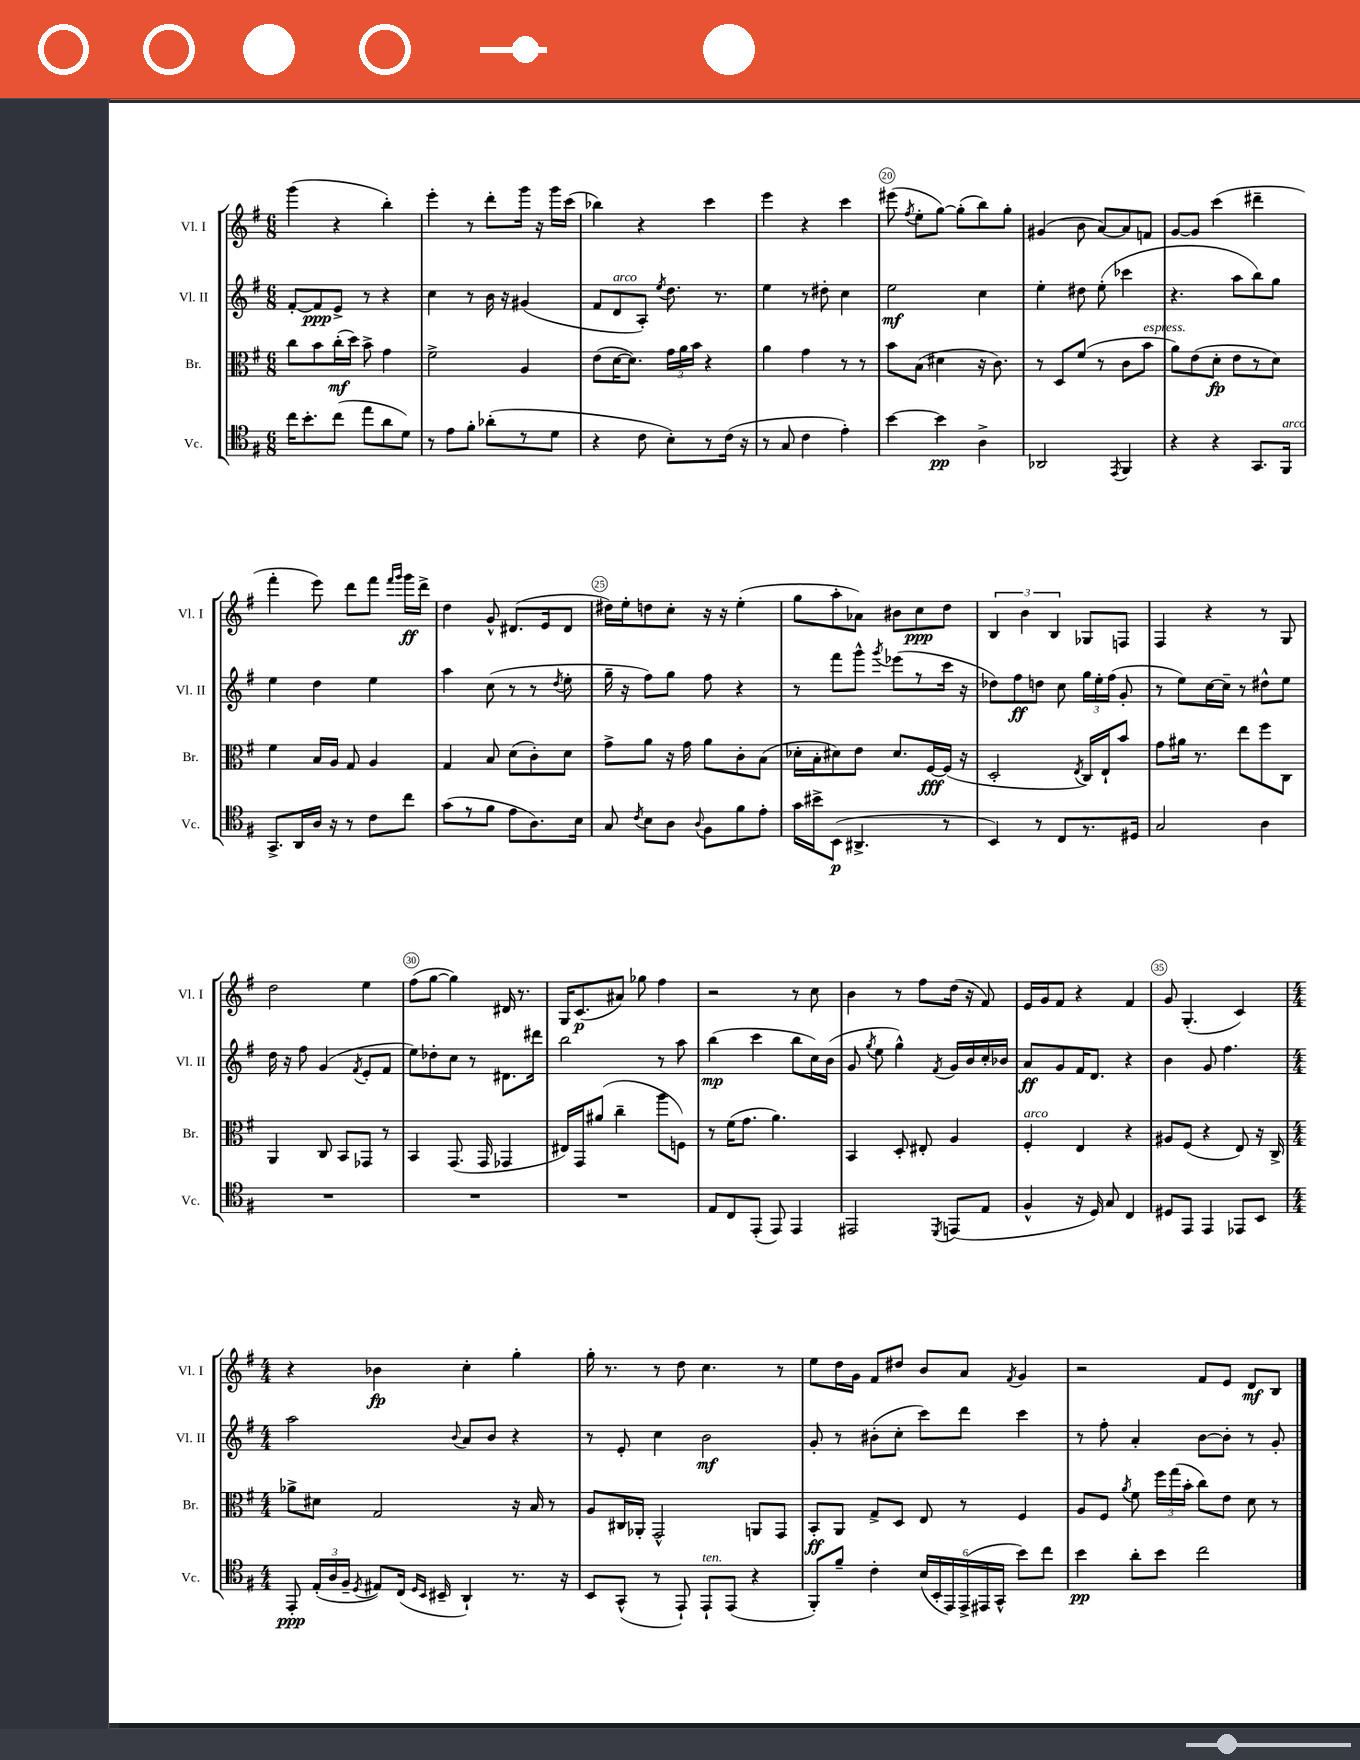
<<
\new StaffGroup <<
\new Staff = "s0" \with { instrumentName = "Vl. I" shortInstrumentName = "Vl. I" } {
    \clef treble \key g \major \numericTimeSignature \time 6/8
    \autoBeamOff g'''4( r4 b''4-.) |
    e'''4-. r8 d'''8[-. g'''16] r16 g'''16[ c'''16]( |
    bes''4) r4 c'''4 |
    e'''4 r4 c'''4 |
    eis'''8( \acciaccatura { fis''8 } e''8[-. g''8]~) g''8[-.( b''8) g''8]-. |
    gis'4( b'8 a'8[~) a'8 f'8] |
    g'8[~ g'8] c'''4( dis'''4-- |
    fis'''4-. e'''8) d'''8[ fis'''8] \grace { fis'''16[ g'''16] } g'''16[\ff d'''16]-> |
    d''4 g'8-^ dis'8.[( e'16 dis'8] |
    dis''16[) e''16-. d''8 c''8]-. r16 r16 e''4-.( |
    g''8[ a''8-. aes'8]) bis'8[ c''8\ppp d''8] |
    \tuplet 3/2 { b4 b'4 b4 } ges8[ f8] |
    fis4 r4 r8 g8 |
    d''2 e''4 |
    fis''8[( g''8]~ g''4) dis'16 r8. |
    g16[ c'8.\p( ais'8]) ges''8 fis''4 |
    r2 r8 c''8 |
    b'4 r8 fis''8[ d''16]( r16 fis'8) |
    e'16[ g'16 fis'8] r4 fis'4 |
    g'8 g4.-.( c'4) |
    \numericTimeSignature \time 4/4 r4 bes'4\fp c''4-. g''4-. |
    g''16-. r8. r8 d''8 c''4. r8 |
    e''8[ d''16 g'16] fis'8[ dis''8] b'8[ a'8] \acciaccatura { fis'8 } g'4 |
    r2 fis'8[ e'8] d'8[\mf b8] \bar "|." |
}
\new Staff = "s1" \with { instrumentName = "Vl. II" shortInstrumentName = "Vl. II" } {
    \clef treble \key g \major \numericTimeSignature \time 6/8
    \autoBeamOff fis'8[~-. fis'8\ppp e'8]-> r8 r4 |
    c''4 r8 b'16 r16 gis'4( |
    fis'8[ d'8^\markup { \italic "arco" } a8]-.) \acciaccatura { e''8 } d''8. r8. |
    e''4 r8 dis''8-. c''4 |
    e''2\mf c''4 |
    e''4-. dis''8 e''8-.( ces'''4 |
    r4. a''8[ b''8) g''8] |
    e''4 d''4 e''4 |
    a''4 c''8( r8 r8 \acciaccatura { d''8 } e''8-. |
    g''16-- r16 fis''8[) g''8] fis''8 r4 |
    r8 fis'''8[ g'''8]-^ \acciaccatura { g'''8 } ees'''8[( r8 c'''16] r16 |
    des''8[) fis''8\ff d''8] c''8 \tuplet 3/2 { g''16[ e''16-. fis''16]( } g'8-. |
    r8 e''8[) c''16~ c''16]-- r8 dis''8[-^ e''8] |
    d''16 r16 fis''8 g'4( \acciaccatura { fis'8 } e'8[-. fis'8] |
    e''8[) des''8-. c''8] r8 dis'8.[ dis'''16] |
    b''2 r8 a''8 |
    b''4\mp( c'''4 b''8[ c''16) b'16]( |
    g'8 \acciaccatura { g''8 } e''8 g''4-^) \acciaccatura { fis'8 } g'16[ b'16 c''16-. bes'16] |
    a'8[\ff g'8 fis'16 d'8.] r4 |
    b'4 g'8 fis''4. |
    \numericTimeSignature \time 4/4 a''2 \appoggiatura { b'8 } a'8[ b'8] r4 |
    r8 e'8-. c''4 b'2\mf |
    g'8-. r8 bis'8[-.( c''8]-. c'''8[) d'''8] c'''4 |
    r8 fis''8-. a'4-. b'8[~ b'8]-. r8 g'8-. \bar "|." |
}
\new Staff = "s2" \with { instrumentName = "Br." shortInstrumentName = "Br." } {
    \clef alto \key g \major \numericTimeSignature \time 6/8
    \autoBeamOff c''8[ b'8 c''16-.\mf( d''16]) b'8-> g'4 |
    fis'2-> a4 |
    e'8[( d'16~ d'8.]) \tuplet 3/2 { g'16[ a'16 b'16] } r4 |
    a'4 g'4 r8 r8 |
    b'8[ b8]( dis'4 r16 c'8.) |
    r8 d8[ fis'8]( r8 c'8[ b'8]^\markup { \italic "espress." } |
    a'8[) e'8( d'8]-.\fp e'8[ r8 d'8]) |
    fis'4 b16[ a16] g8 a4 |
    g4 b8 d'8[( c'8-.) d'8] |
    g'8[-> a'8] r16 g'16 a'8[ c'8-. b8]( |
    des'16[-. b16-. dis'8) e'8] dis'8.[ fis16~\fff fis16]( r16 |
    d2-. \acciaccatura { e8 } c16[) e16-! b'8] |
    g'8[ ais'16] r8. e''8[ fis''8 c8] |
    a,4 c8 b,8[ ges,8] r8 |
    b,4 g,8.( g,16 ges,4 |
    eis16[) g,16 ais'8]( c''4-- a''8[ f8]) |
    r8 fis'16[( g'8.] a'4.) |
    b,4 d8-. eis8-. a4 |
    fis4-.^\markup { \italic "arco" } e4 r4 |
    ais8[ fis8]( r4 e8) r16 c16-> |
    \numericTimeSignature \time 4/4 aes'8[-> dis'8] g2 r16 b16 r8 |
    a8[ cis16 aes,16]-. g,2-^ a,8[ g,8] |
    b,8[-.\ff a,8] g8[-> d8] e8 r8 fis4 |
    a8[ fis8] \acciaccatura { a'8 } fis'8 \tuplet 3/2 { fis''16[ g''16( b'16]-. } c''8[) e'8] d'8 r8 \bar "|." |
}
\new Staff = "s3" \with { instrumentName = "Vc." shortInstrumentName = "Vc." } {
    \clef tenor \key g \major \numericTimeSignature \time 6/8
    \autoBeamOff c''16[ b'8.-. c''8]( e''8[ a'8 d'8]) |
    r8 e'8[ fis'8]-. aes'8[-.( r8 d'8] |
    r4 c'8 b8[-.) r8 c'16]( r16 |
    r8 g8 c'4 e'4-.) |
    b'4~ b'4\pp a4-> |
    aes,2 \acciaccatura { e,8 } fis,4 |
    r4 r4 g,8.[ fis,16]^\markup { \italic "arco" } |
    g,8.[-> a,16 a16] r16 r8 c'8[ c''8] |
    g'8[( r8 fis'8] e'8[ a8.) b16] |
    g8 \acciaccatura { c'8 } b8[ a8] \appoggiatura { a8 } fis8[ fis'8 e'8]-. |
    g'16[ bis'16-> b,8]\p( ais,4.-> r8 |
    b,4) r8 c8[ r8. dis16] |
    g2 a4 |
    R2. |
    R2. |
    R2. |
    e8[ c8 e,8]-.( e,8) e,4 |
    eis,2 \acciaccatura { d,8 } e,8[( e8] |
    fis4-^ r16 d16) g8 c4 |
    dis8[ e,8] e,4 ees,8[ b,8] |
    \numericTimeSignature \time 4/4 e,8-.\ppp \tuplet 3/2 { e16[-.( a16 fis16]-- } \acciaccatura { d8 } eis8[) c16]( \grace { d16[ b,16] } bis,16-- a,4-!) r8. r16 |
    b,8[ g,8]-^( r8 e,8-!) e,8[-!^\markup { \italic "ten." } e,8]( r4 |
    fis,8[-.) fis'8]-- c'4-. \tuplet 6/4 { b16[( b,16-. e,16) e,16->( eis,16 g,16]-^ } b'8[) c''8] |
    b'4\pp a'8[-. b'8] c''2 \bar "|." |
}
>>
>>
\layout { \context { \Score currentBarNumber = #16 \override BarNumber.break-visibility = ##(#f #t #t) barNumberVisibility = #(every-nth-bar-number-visible 5) \override BarNumber.stencil = #(make-stencil-circler 0.1 0.3 ly:text-interface::print) } }
